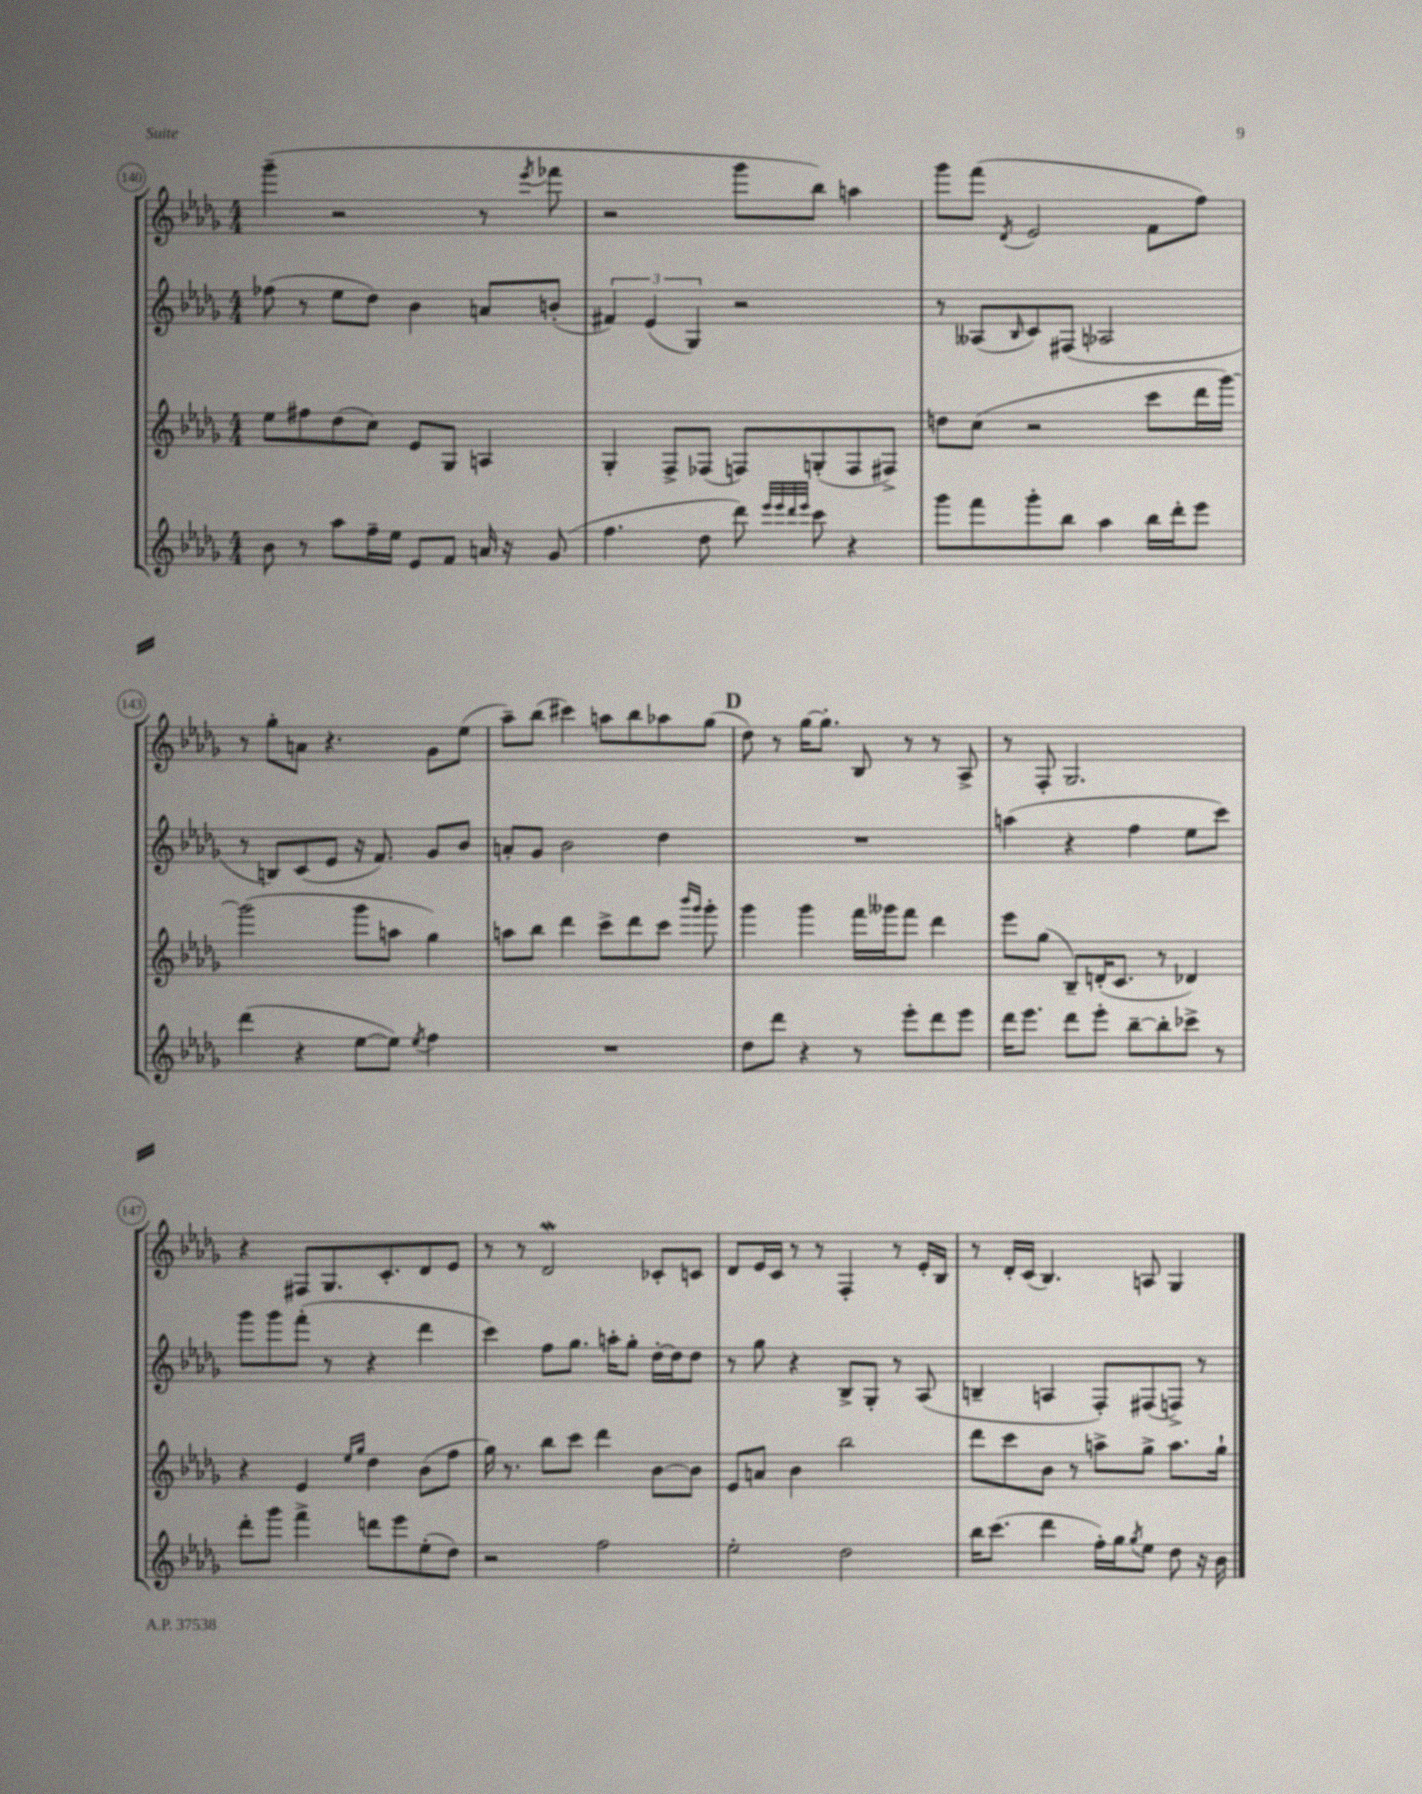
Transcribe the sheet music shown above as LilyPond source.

<<
\new StaffGroup <<
\new Staff = "s0" {
    \clef treble \key des \major \numericTimeSignature \time 4/4
    ges'''4--( r2 r8 \acciaccatura { ees'''8 } fes'''8 |
    r2 ges'''8 bes''8) a''4 |
    ges'''8 f'''8( \acciaccatura { des'8 } ees'2 f'8 f''8) |
    r8 ges''8-. a'8 r4. ges'8 ees''8( |
    aes''8--) bes''8( cis'''4) a''8 bes''8 aes''8 ges''8( |
    \mark \markup { \bold "D" } des''8) r8 ges''16~ ges''8.-. bes8 r8 r8 aes8-> |
    r8 f8-. ges2. |
    r4 fis8 ges8. c'8.-. des'8 ees'8 |
    r8 r8 des'2\mordent ces'8-. c'8 |
    des'8 ees'16 c'16 r8 r8 f4-. r8 ees'16-. bes16 |
    r8 des'16-. c'16( bes4.) a8 ges4 \bar "|." |
}
\new Staff = "s1" {
    \clef treble \key des \major \numericTimeSignature \time 4/4
    fes''8( r8 ees''8 des''8) bes'4 a'8 b'8-.( |
    \tuplet 3/2 { fis'4) ees'4( ges4) } r2 |
    r8 aeses8( \grace { bes16 } c'8) fis8( aes2 |
    r8 b8) c'8( ees'8 r16 f'8.) ges'8 bes'8 |
    a'8-. ges'8 bes'2 des''4 |
    \mark \markup { \bold "D" } R1 |
    a''4( r4 f''4 ees''8 c'''8) |
    ges'''8 ges'''8 f'''8-.( r8 r4 des'''4 |
    c'''4) f''8 ges''8. a''16-. ges''8-. des''16~-. des''16 des''8 |
    r8 ges''8 r4 bes8-> ges8-. r8 aes8( |
    b4-- a4 f8-.) fis8( f8->) r8 \bar "|." |
}
\new Staff = "s2" {
    \clef treble \key des \major \numericTimeSignature \time 4/4
    ees''8 fis''8 des''8( c''8) ees'8 ges8 a4 |
    ges4-. f8-> fes8( f8) g8-.( f8 fis8->) |
    d''8 c''8( r2 c'''8 des'''16 ges'''16~) |
    ges'''2( ges'''8 a''8 ges''4) |
    a''8 bes''8 des'''4 c'''8-> des'''8 c'''8 \grace { bes'''16 ges'''16 } ges'''8-. |
    \mark \markup { \bold "D" } ges'''4 ges'''4 f'''16 geses'''16 f'''8 des'''4 |
    ees'''8 ges''8( bes8--) d'16-.( c'8. r8 des'4) |
    r4 ees'4 \grace { ees''16 ges''16 } des''4 bes'8( f''8 |
    ges''16) r8. bes''8 c'''8 des'''4 bes'8~ bes'8 |
    ees'8 a'8 bes'4 bes''2 |
    des'''8 c'''8 bes'8 r8 a''8-> ges''8-> a''8. ges''16-! \bar "|." |
}
\new Staff = "s3" {
    \clef treble \key des \major \numericTimeSignature \time 4/4
    bes'8 r8 aes''8 f''16-- ees''16 ees'8 f'8 a'16 r16 ges'8( |
    f''4. des''8 des'''8) \grace { ees'''32 ees'''32 des'''32 ees'''32 } c'''8 r4 |
    ges'''8 f'''8 ges'''8-. bes''8 aes''4 bes''16 des'''16-. ees'''8 |
    des'''4( r4 ees''8~ ees''8) \acciaccatura { ees''8 } f''4 |
    R1 |
    \mark \markup { \bold "D" } des''8 des'''8 r4 r8 ees'''8-. des'''8 ees'''8 |
    des'''16 ees'''8. des'''8 ees'''8-. bes''8~-- bes''8-. ces'''8-> r8 |
    des'''8-. ges'''8 f'''4-> d'''8 ees'''8 ees''8-.( des''8) |
    r2 f''2 |
    ees''2-. des''2 |
    bes''16 c'''8.( des'''4 f''16-.) ges''16 \acciaccatura { ges''8 } ees''8 des''8 r16 bes'16 \bar "|." |
}
>>
>>
\layout { \context { \Score currentBarNumber = #140 \override BarNumber.stencil = #(make-stencil-circler 0.1 0.3 ly:text-interface::print) } }
